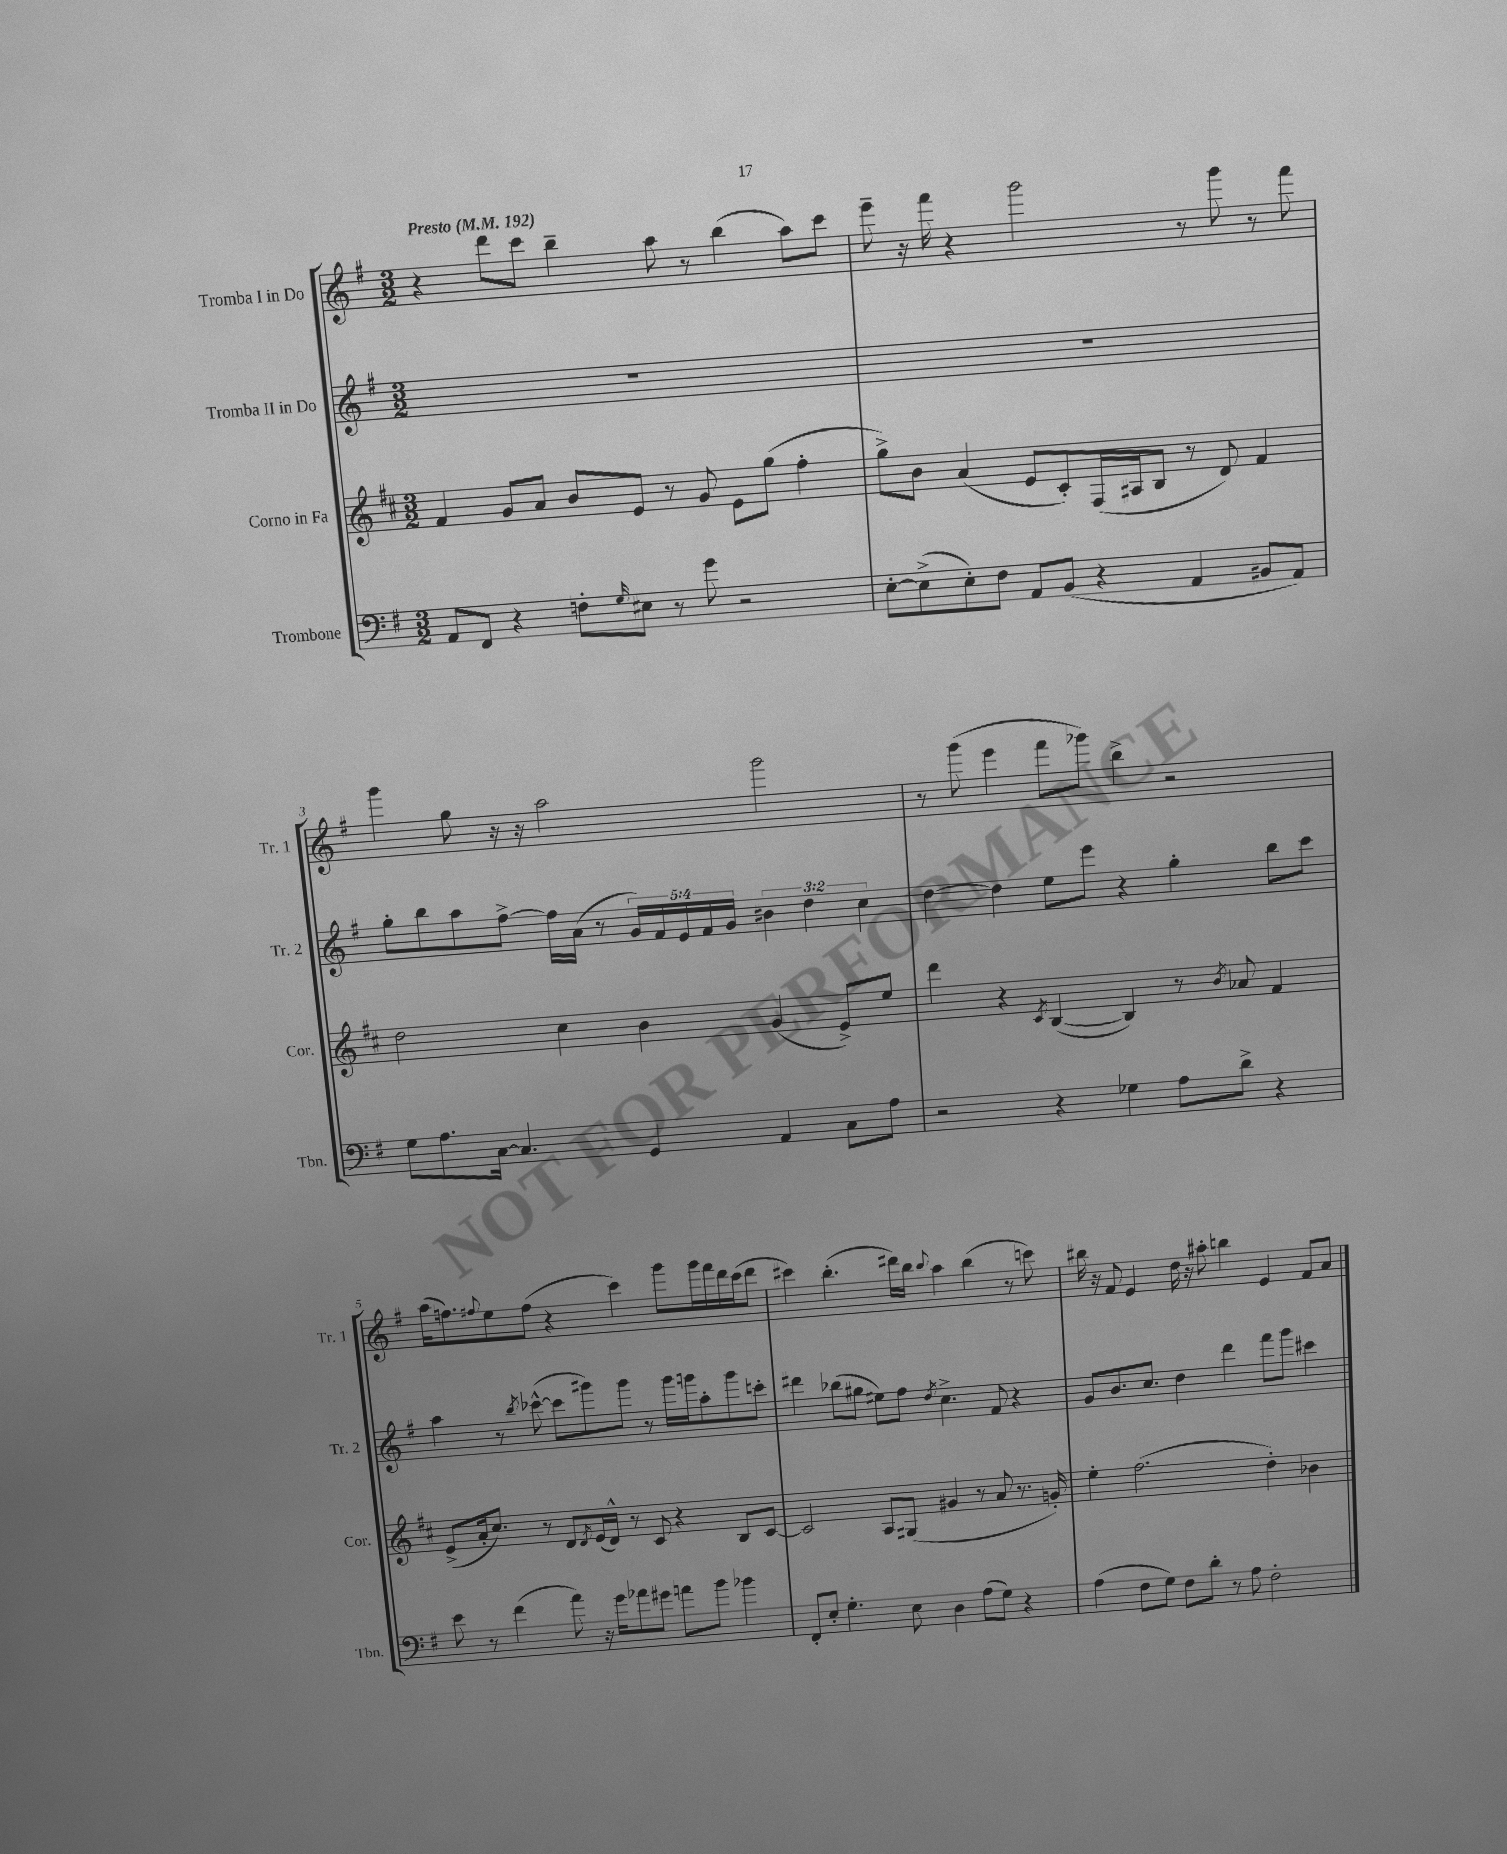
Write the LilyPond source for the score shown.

<<
\new StaffGroup <<
\new Staff = "s0" \with { instrumentName = "Tromba I in Do" shortInstrumentName = "Tr. 1" } {
    \clef treble \key g \major \numericTimeSignature \time 3/2 \tempo "Presto" 4 = 192
    r4 d'''8 c'''8 b''4-- a''8 r8 b''4( a''8) c'''8 |
    e'''8-- r16 fis'''16 r4 g'''2 r8 g'''8 r8 fis'''8 |
    g'''4 g''8 r16 r16 a''2 g'''2 |
    r8 g'''8( e'''4 fis'''8 ges'''8) b''4-> r2 |
    a''16( f''8.) \appoggiatura { fis''8 } e''8 fis''8( r4 c'''4) g'''8 g'''16 fis'''16 d'''16 c'''16( d'''8 |
    cis'''4) b''4.-.( dis'''16) b''16 \appoggiatura { b''8 } a''4 b''4( r8 c'''8) |
    bis''16 r16 fis'8 e'4 d''16 r16 ais''8-. b''4 e'4 fis'8 a'8 \bar "|." |
}
\new Staff = "s1" \with { instrumentName = "Tromba II in Do" shortInstrumentName = "Tr. 2" } {
    \clef treble \key g \major \numericTimeSignature \time 3/2 \override Staff.TupletNumber.text = #tuplet-number::calc-fraction-text
    R1. |
    R1. |
    g''8-. b''8 a''8 fis''8~-> fis''16 a'16( r8 \tuplet 5/4 { g'16) fis'16 e'16 fis'16 g'16 } \tuplet 3/2 { bis'4 d''4 c''4 } |
    d''4~ d''4 e''8 e'''8 r4 g''4-. b''8 c'''8 |
    a''4 r8 \acciaccatura { b''8 } ces'''8~-^( ces'''8 gis'''8) gis'''8 r8 gis'''16 g'''16 a''8-. g'''8 c'''8-. |
    dis'''4 bes''8( gis''8 eis''8) fis''8 \acciaccatura { d''8 } c''4.-> fis'8 r4 |
    g'8 b'8. c''8. d''4 d'''4 fis'''8 g'''8 cis'''4 \bar "|." |
}
\new Staff = "s2" \with { instrumentName = "Corno in Fa" shortInstrumentName = "Cor." } {
    \clef treble \key d \major \numericTimeSignature \time 3/2
    fis'4 g'8 a'8 b'8 e'8 r8 g'8 e'8 g''8( fis''4-. |
    g''8->) b'8 a'4( e'8 cis'8-.) fis16( ais16 b8 r8 d'8) fis'4 |
    d''2 cis''4 b'4 g'4( e'8->) e''8 |
    d'''4 r4 \acciaccatura { cis'8 } b4~( b4) r8 \acciaccatura { b'8 } aes'8 fis'4 |
    e'8->( a'16-. cis''8.) r8 d'8 \acciaccatura { d'8 } e'16( d'16-^) r8 cis'8 r4 b8 cis'8~ |
    cis'2 a8 gis8( gis'4 r8 a'8 r8. g'16-.) |
    e''4-. fis''2.( d''4-.) bes'4 \bar "|." |
}
\new Staff = "s3" \with { instrumentName = "Trombone" shortInstrumentName = "Tbn." } {
    \clef bass \key g \major \numericTimeSignature \time 3/2
    a,8 fis,8 r4 f8-. \grace { g16 } eis8 r8 g'8 r2 |
    e8~-. e8->( e8-.) fis8 a,8 b,8( r4 a,4 bis,8 a,8) |
    g8 a8. c16~ c4. g,4 a,4 c8 a8 |
    r2 r4 ges4 a8 d'8-> r4 |
    e'8 r8 fis'4( a'8) r16 g'16 aes'8 gis'8 a'8 b'8 bes'4 |
    fis,8-. e8-. g4.-. e8 d4 a8( g8) r4 |
    a4( fis8 g8) fis8 d'8-. r8 a8 fis2-. \bar "|." |
}
>>
>>
